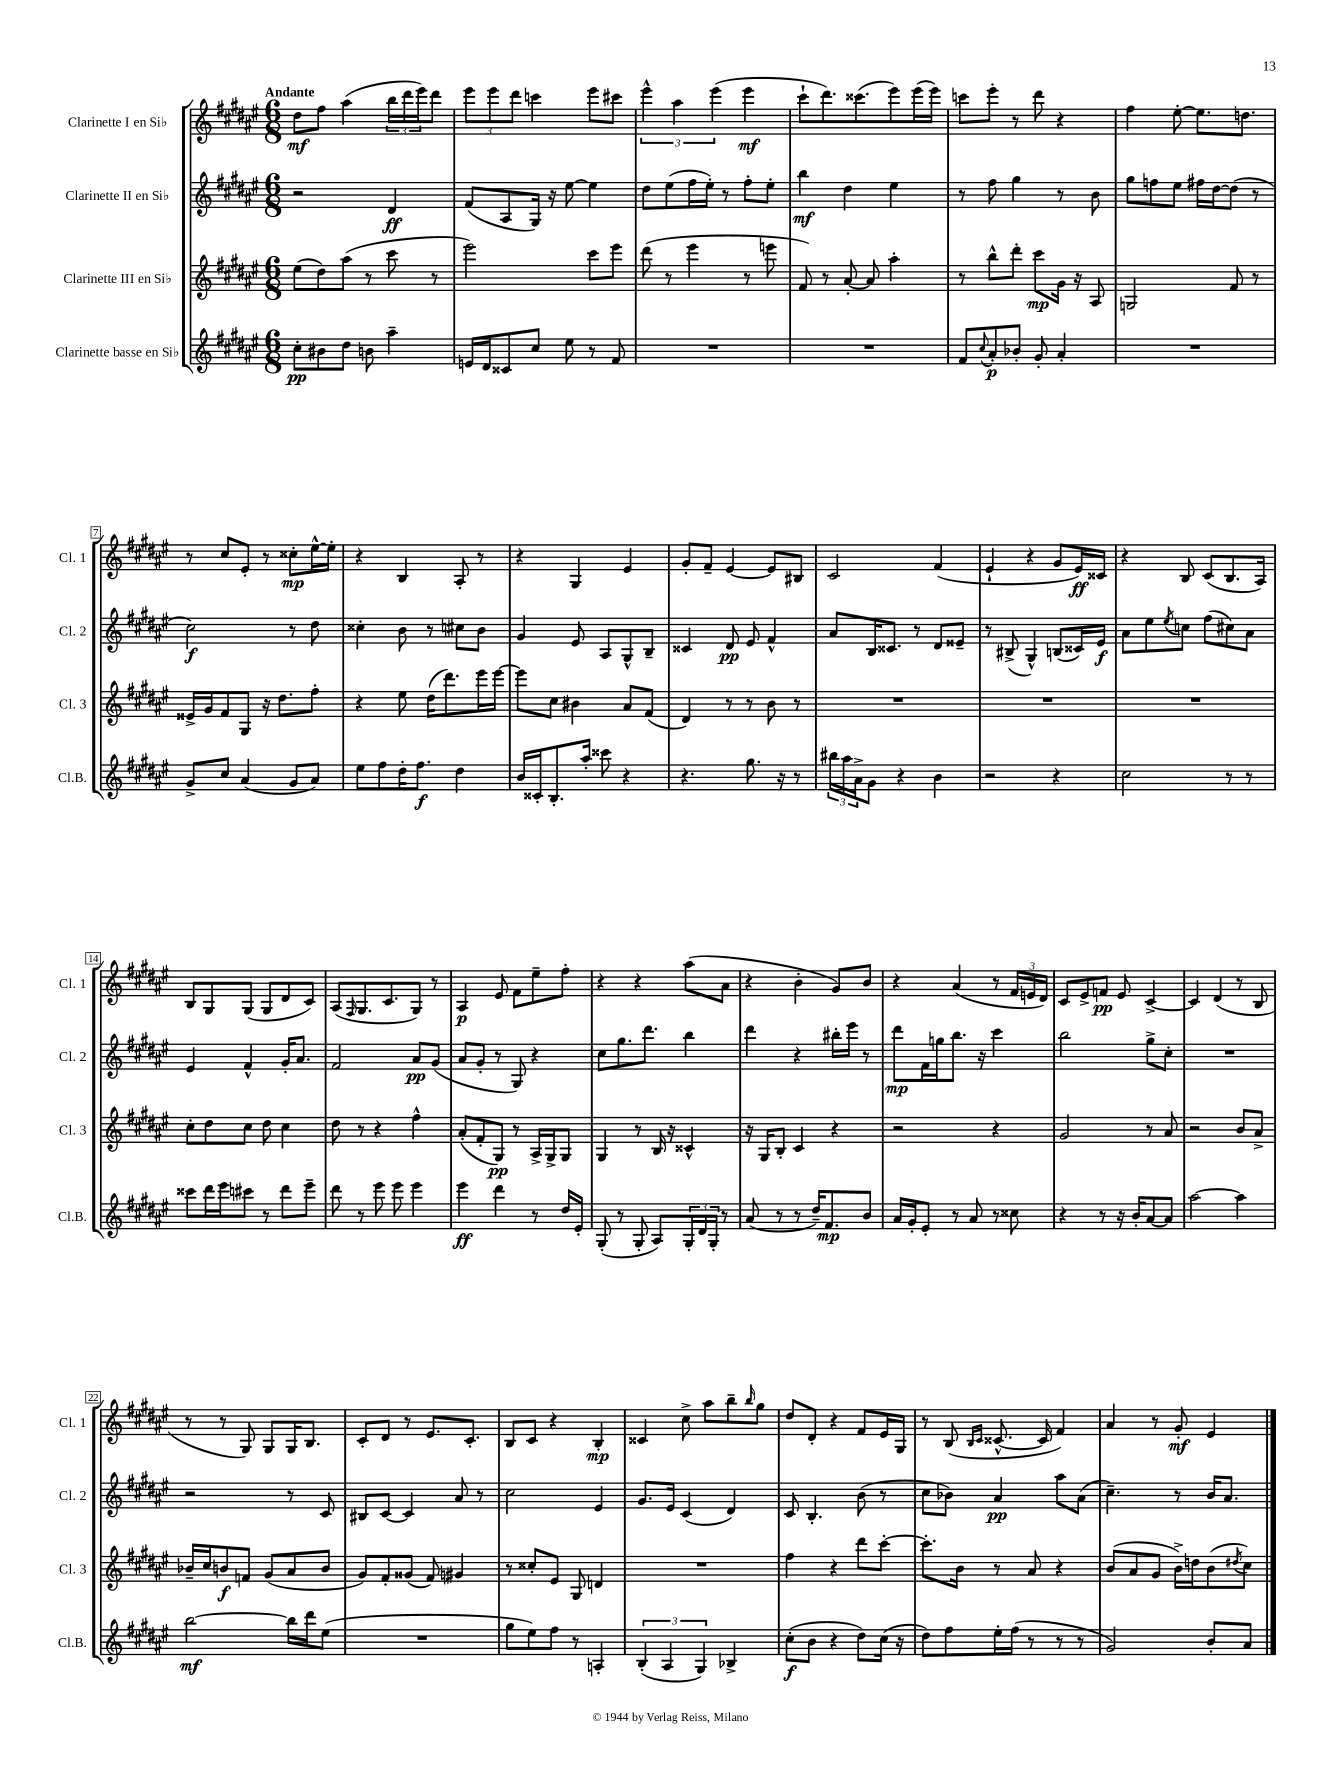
<<
\new StaffGroup <<
\new Staff = "s0" \with { instrumentName = "Clarinette I en Sib" shortInstrumentName = "Cl. 1" } {
    \clef treble \key fis \major \numericTimeSignature \time 6/8 \tempo "Andante"
    dis''8\mf fis''8 ais''4( \tuplet 3/2 { b''16 dis'''16 eis'''16) } dis'''8 |
    \tuplet 3/2 { eis'''8 eis'''8 dis'''8 } c'''4 eis'''8 cis'''8 |
    \tuplet 3/2 { eis'''4-^ ais''4 eis'''4( } eis'''4\mf |
    cis'''8-! dis'''8.) cisis'''8.( eis'''8) eis'''16( eis'''16) |
    c'''8 eis'''8-. r8 dis'''8 r4 |
    fis''4 eis''8~-. eis''8. d''8. |
    r8 cis''8 eis'8-. r8 cisis''8-.\mp eis''16~-^ eis''16-. |
    r4 b4 ais8-. r8 |
    r4 gis4 eis'4 |
    gis'8-. fis'8-- eis'4~ eis'8 bis8 |
    cis'2 fis'4( |
    eis'4-! r4 gis'8 eis'16\ff) cisis'16 |
    r4 b8 cis'8( b8. ais16) |
    b8 gis8 gis8( gis8 dis'8 cis'8) |
    ais8( \grace { fis16 } gis8. cis'8. gis8) r8 |
    ais4\p eis'8 fis'8 eis''8-- fis''8-. |
    r4 r4 ais''8( ais'8 |
    r4 b'4-. gis'8) b'8 |
    r4 ais'4( r8 \tuplet 3/2 { fis'16 e'16 dis'16) } |
    cis'8 eis'8-> f'8\pp eis'8 cis'4~-> |
    cis'4 dis'4( r8 b8 |
    r8 r8 gis8) gis8 gis16 b8. |
    cis'8-. dis'8 r8 eis'8. cis'8.-. |
    b8 cis'8 r4 b4-.\mp |
    cisis'4 cis''8-> ais''8 b''8-- \grace { b''16 } gis''8 |
    dis''8 dis'8-. r4 fis'8 eis'16 gis16 |
    r8 b8( \grace { b16 cis'16 } cisis'8.~-^ cisis'16 fis'4) |
    ais'4 r8 gis'8-.\mf eis'4 \bar "|." |
}
\new Staff = "s1" \with { instrumentName = "Clarinette II en Sib" shortInstrumentName = "Cl. 2" } {
    \clef treble \key fis \major \numericTimeSignature \time 6/8
    r2 dis'4\ff |
    fis'8( ais8 gis16) r16 eis''8~ eis''4 |
    dis''8 eis''8( fis''16 eis''16-.) r8 fis''8-. eis''8-. |
    b''4\mf dis''4 eis''4 |
    r8 fis''8 gis''4 r8 b'8 |
    gis''8 f''8 eis''8 fis''16 dis''16~ dis''8( r8 |
    cis''2\f) r8 dis''8 |
    cisis''4-. b'8 r8 cis''8 b'8 |
    gis'4 eis'8 ais8 gis8-^ b8-- |
    cisis'4 dis'8\pp eis'8 fis'4-^ |
    ais'8 b16 cisis'8. r8 dis'8 eisis'8-- |
    r8 bis8->( gis4-^) b8( cisis'16) eis'16\f |
    ais'8 eis''8 \acciaccatura { eis''8 } c''8 fis''8( cis''8) ais'8 |
    eis'4 fis'4-^ gis'16-. ais'8. |
    fis'2 ais'8\pp gis'8( |
    ais'8 gis'8-. r8 gis8) r4 |
    cis''8 gis''8. dis'''8. b''4 |
    dis'''4 r4 bis''16-. eis'''16 r8 |
    dis'''8\mp fis'16 g''16 b''8. r16 cis'''4 |
    b''2 gis''8-> cis''8-. |
    R2. |
    r2 r8 cis'8 |
    bis8 cis'8~ cis'4 ais'8 r8 |
    cis''2 eis'4 |
    gis'8. eis'16 cis'4( dis'4) |
    cis'8 b4.-. b'8( r8 |
    cis''8 bes'8) ais'4\pp ais''8 ais'8( |
    cis''4.--) r8 b'16 ais'8. \bar "|." |
}
\new Staff = "s2" \with { instrumentName = "Clarinette III en Sib" shortInstrumentName = "Cl. 3" } {
    \clef treble \key fis \major \numericTimeSignature \time 6/8
    eis''8( dis''8) ais''8( r8 cis'''8 r8 |
    eis'''2) cis'''8 eis'''8 |
    dis'''8( r8 eis'''4 r8 e'''8 |
    fis'8) r8 ais'8~-. ais'8 ais''4-. |
    r8 b''8-^ dis'''8-. cis'''8\mp gis'16 r16 ais8 |
    g2 fis'8 r8 |
    eisis'16-> gis'16 fis'8 gis8 r16 dis''8. fis''8-. |
    r4 eis''8 dis''16( dis'''8.) eis'''16 eis'''16~ |
    eis'''8 cis''8 bis'4 ais'8 fis'8( |
    dis'4) r8 r8 b'8 r8 |
    R2. |
    R2. |
    R2. |
    cis''8-. dis''8 cis''8 dis''8 cis''4 |
    dis''8 r8 r4 fis''4-^ |
    ais'8-.( fis'8-. gis8\pp) r8 ais16-> gis16-> gis8 |
    gis4 r8 b16 r16 cisis'4-^ |
    r16 gis16 b8-. cis'4 r4 |
    r2 r4 |
    gis'2 r8 ais'8 |
    r2 b'8 ais'8-> |
    bes'16-- cis''16 b'8\f f'8 gis'8( ais'8 b'8 |
    gis'8) fis'8-. gisis'8( fis'8) gis'4 |
    r8 cisis''8-. eis'8 gis8 d'4 |
    R2. |
    fis''4 r4 dis'''8 cis'''8~-. |
    cis'''8.-. b'16 r8 ais'8 r4 |
    b'8( ais'8 gis'8 b'16->) d''16 b'8( \acciaccatura { dis''8 } cis''8) \bar "|." |
}
\new Staff = "s3" \with { instrumentName = "Clarinette basse en Sib" shortInstrumentName = "Cl.B." } {
    \clef treble \key fis \major \numericTimeSignature \time 6/8
    cis''8-.\pp bis'8 dis''8 b'8 ais''4-- |
    e'16 dis'16 cisis'8 cis''8 eis''8 r8 fis'8 |
    R2. |
    R2. |
    fis'8 \appoggiatura { cis''8 } ais'8-.\p bes'8-. gis'8-. ais'4-. |
    R2. |
    gis'8-> cis''8 ais'4( gis'8 ais'8) |
    eis''8 fis''8 dis''16-. fis''8.\f dis''4 |
    b'16 cisis'16-. b8.-. ais''16-. cisis'''8 r4 |
    r4. gis''8. r16 r8 |
    \tuplet 3/2 { bis''16 ais''16 ais'16-> } gis'8 r4 b'4 |
    r2 r4 |
    cis''2 r8 r8 |
    cisis'''8 dis'''16 eis'''16 cis'''8 r8 dis'''8 eis'''8-- |
    dis'''8 r8 eis'''8 eis'''8 eis'''4 |
    eis'''4\ff dis'''4 r8 dis''16 eis'16-. |
    gis8-.( r8 gis8-. ais8) \tuplet 3/2 { gis16-. dis'16 gis16-. } r8 |
    ais'8( r8 r8 dis''16--) fis'8.\mp b'8 |
    ais'16 gis'16-. eis'8-. r8 ais'8 r8 cisis''8 |
    r4 r8 r16 b'16-. ais'8~ ais'8 |
    ais''2~ ais''4 |
    b''2~\mf b''16 dis'''16 eis''8( |
    R2. |
    gis''8 eis''8) fis''8 r8 a4-. |
    \tuplet 3/2 { b4-.( ais4 gis4) } bes4-> |
    cis''8-.\f( b'8 r4 dis''8) cis''16( r16 |
    dis''8) fis''8 eis''16-. fis''16( r8 r8 r8 |
    gis'2) b'8-. ais'8 \bar "|." |
}
>>
>>
\layout { \context { \Score \override BarNumber.stencil = #(make-stencil-boxer 0.1 0.3 ly:text-interface::print) } }
